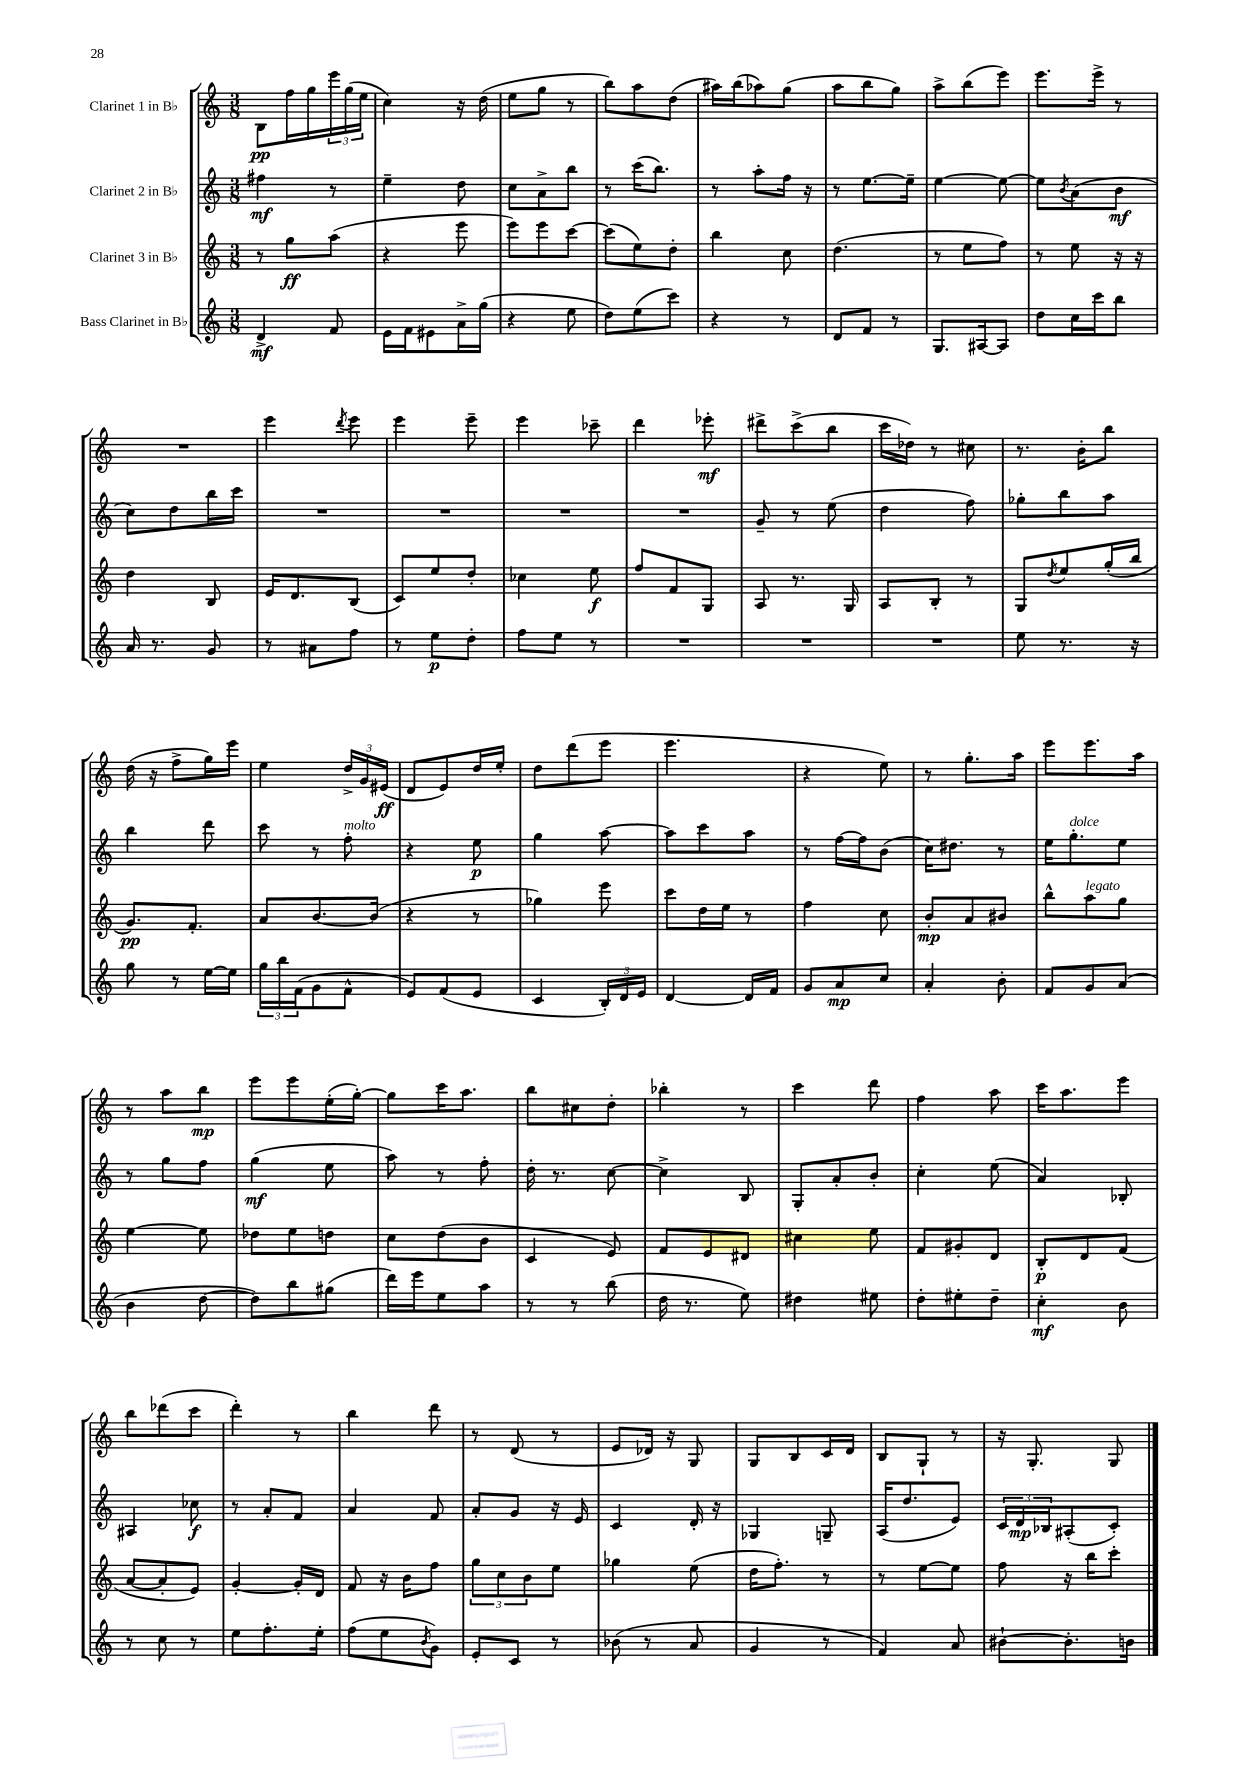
<<
\new StaffGroup <<
\new Staff = "s0" \with { instrumentName = "Clarinet 1 in Bb" } {
    \clef treble \key c \major \numericTimeSignature \time 3/8
    b8\pp f''16 g''16 \tuplet 3/2 { e'''16 g''16( e''16 } |
    c''4) r16 d''16( |
    e''8 g''8 r8 |
    b''8) a''8 d''8( |
    ais''16) b''16( aes''8) g''8( |
    a''8 b''8 g''8) |
    a''8-> b''8( e'''8) |
    e'''8. e'''16-> r8 |
    R4. |
    e'''4 \acciaccatura { d'''8 } e'''8 |
    e'''4 e'''8-- |
    e'''4 ces'''8-- |
    d'''4 ees'''8-.\mf |
    dis'''8-> c'''8->( b''8 |
    c'''16 des''16) r8 cis''8 |
    r8. b'16-. b''8 |
    d''16( r16 f''8-> g''16) e'''16 |
    e''4 \tuplet 3/2 { d''16-> g'16 eis'16\ff( } |
    d'8 e'8) d''16 e''16-. |
    d''8 d'''8( e'''8 |
    e'''4. |
    r4 e''8) |
    r8 g''8.-. a''16 |
    e'''8 e'''8. a''16 |
    r8 a''8 b''8\mp |
    e'''8 e'''8 e''16-.( g''16~-.) |
    g''8 c'''16 a''8. |
    b''8 cis''8 d''8-. |
    bes''4-. r8 |
    c'''4 d'''8 |
    f''4 a''8 |
    c'''16 a''8. e'''8 |
    b''8 des'''8( c'''8 |
    d'''4-.) r8 |
    b''4 d'''8 |
    r8 d'8( r8 |
    e'8 des'16) r16 g8 |
    g8 b8 c'16 d'16 |
    b8 g8-! r8 |
    r16 g8.-. g8 \bar "|." |
}
\new Staff = "s1" \with { instrumentName = "Clarinet 2 in Bb" } {
    \clef treble \key c \major \numericTimeSignature \time 3/8
    fis''4\mf r8 |
    e''4-- d''8 |
    c''8 a'8-> b''8 |
    r8 c'''16( b''8.) |
    r8 a''8-. f''16 r16 |
    r8 e''8.~ e''16-- |
    e''4~ e''8~ |
    e''8 \acciaccatura { b'8 } a'8( b'8\mf |
    c''8) d''8 b''16 c'''16 |
    R4. |
    R4. |
    R4. |
    R4. |
    g'8-- r8 e''8( |
    d''4 f''8) |
    ges''8-. b''8 a''8 |
    b''4 d'''8 |
    c'''8 r8 f''8-.^\markup { \italic "molto" } |
    r4 e''8\p |
    g''4 a''8~ |
    a''8 c'''8 a''8 |
    r8 f''16~ f''16 b'8( |
    c''16) dis''8. r8 |
    e''16 g''8.-.^\markup { \italic "dolce" } e''8 |
    r8 g''8 f''8 |
    g''4\mf( e''8 |
    a''8) r8 f''8-. |
    d''16-. r8. c''8~ |
    c''4-> b8 |
    g8-. a'8-. b'8-. |
    c''4-. e''8( |
    a'4) bes8-. |
    ais4 ces''8\f |
    r8 a'8-. f'8 |
    a'4 f'8 |
    a'8-. g'8 r16 e'16 |
    c'4 d'16-. r16 |
    ges4 g8-- |
    a16( d''8. e'8) |
    \tuplet 3/2 { c'16 d'16\mp bes16 } ais8-.( c'8-.) \bar "|." |
}
\new Staff = "s2" \with { instrumentName = "Clarinet 3 in Bb" } {
    \clef treble \key c \major \numericTimeSignature \time 3/8
    r8 g''8\ff a''8( |
    r4 e'''8 |
    e'''8) e'''8 c'''8~ |
    c'''8( e''8) d''8-. |
    b''4 c''8 |
    d''4.( |
    r8 e''8 f''8) |
    r8 e''8 r16 r16 |
    d''4 b8 |
    e'16 d'8. b8( |
    c'8) e''8 d''8-. |
    ces''4 e''8\f |
    f''8 f'8 g8 |
    a8 r8. g16 |
    a8 b8-. r8 |
    g8 \acciaccatura { d''8 } e''8 g''16-.( b''16 |
    g'8.\pp) f'8.-. |
    a'8 b'8.~ b'16( |
    r4 r8 |
    ges''4) e'''8 |
    c'''8 d''16 e''16 r8 |
    f''4 c''8 |
    b'8-.\mp a'8 bis'8 |
    b''8-^ a''8^\markup { \italic "legato" } g''8 |
    e''4~ e''8 |
    des''8 e''8 d''8 |
    c''8 d''8( b'8 |
    c'4 e'8) |
    f'8 e'8 dis'8 |
    cis''4 e''8 |
    f'8 gis'8-. d'8 |
    b8-.\p d'8 f'8( |
    a'8~ a'8-. e'8) |
    g'4~-. g'16-. d'16 |
    f'8 r16 b'16 f''8 |
    \tuplet 3/2 { g''8 c''8 b'8 } e''8 |
    ges''4 e''8( |
    d''16 f''8.-.) r8 |
    r8 e''8~ e''8 |
    f''8 r16 b''16 c'''8-. \bar "|." |
}
\new Staff = "s3" \with { instrumentName = "Bass Clarinet in Bb" } {
    \clef treble \key c \major \numericTimeSignature \time 3/8
    d'4->\mf f'8 |
    e'16 f'16 eis'8 a'16-> g''16( |
    r4 e''8 |
    d''8) e''8( c'''8) |
    r4 r8 |
    d'8 f'8 r8 |
    g8. ais16~ ais8 |
    d''8 c''16 c'''16 b''8 |
    a'16 r8. g'8 |
    r8 ais'8 f''8 |
    r8 e''8\p d''8-. |
    f''8 e''8 r8 |
    R4. |
    R4. |
    R4. |
    e''8 r8. r16 |
    g''8 r8 e''16~ e''16 |
    \tuplet 3/2 { g''16 b''16 f'16( } g'8 f'8-^ |
    e'8) f'8( e'8 |
    c'4 \tuplet 3/2 { b16-.) d'16 e'16 } |
    d'4~ d'16 f'16 |
    g'8 a'8\mp c''8 |
    a'4-. b'8-. |
    f'8 g'8 a'8( |
    b'4 d''8~ |
    d''8) b''8 gis''8( |
    d'''16) e'''16 e''8 a''8 |
    r8 r8 b''8( |
    d''16 r8. e''8) |
    dis''4 eis''8 |
    d''8-. eis''8-. d''8-- |
    c''4-.\mf b'8 |
    r8 c''8 r8 |
    e''8 f''8.-. e''16-. |
    f''8( e''8 \acciaccatura { b'8 } g'8) |
    e'8-. c'8 r8 |
    bes'8( r8 a'8 |
    g'4 r8 |
    f'4) a'8 |
    bis'8~-! bis'8.-. b'16 \bar "|." |
}
>>
>>
\layout { \context { \Score \remove "Bar_number_engraver" } }
